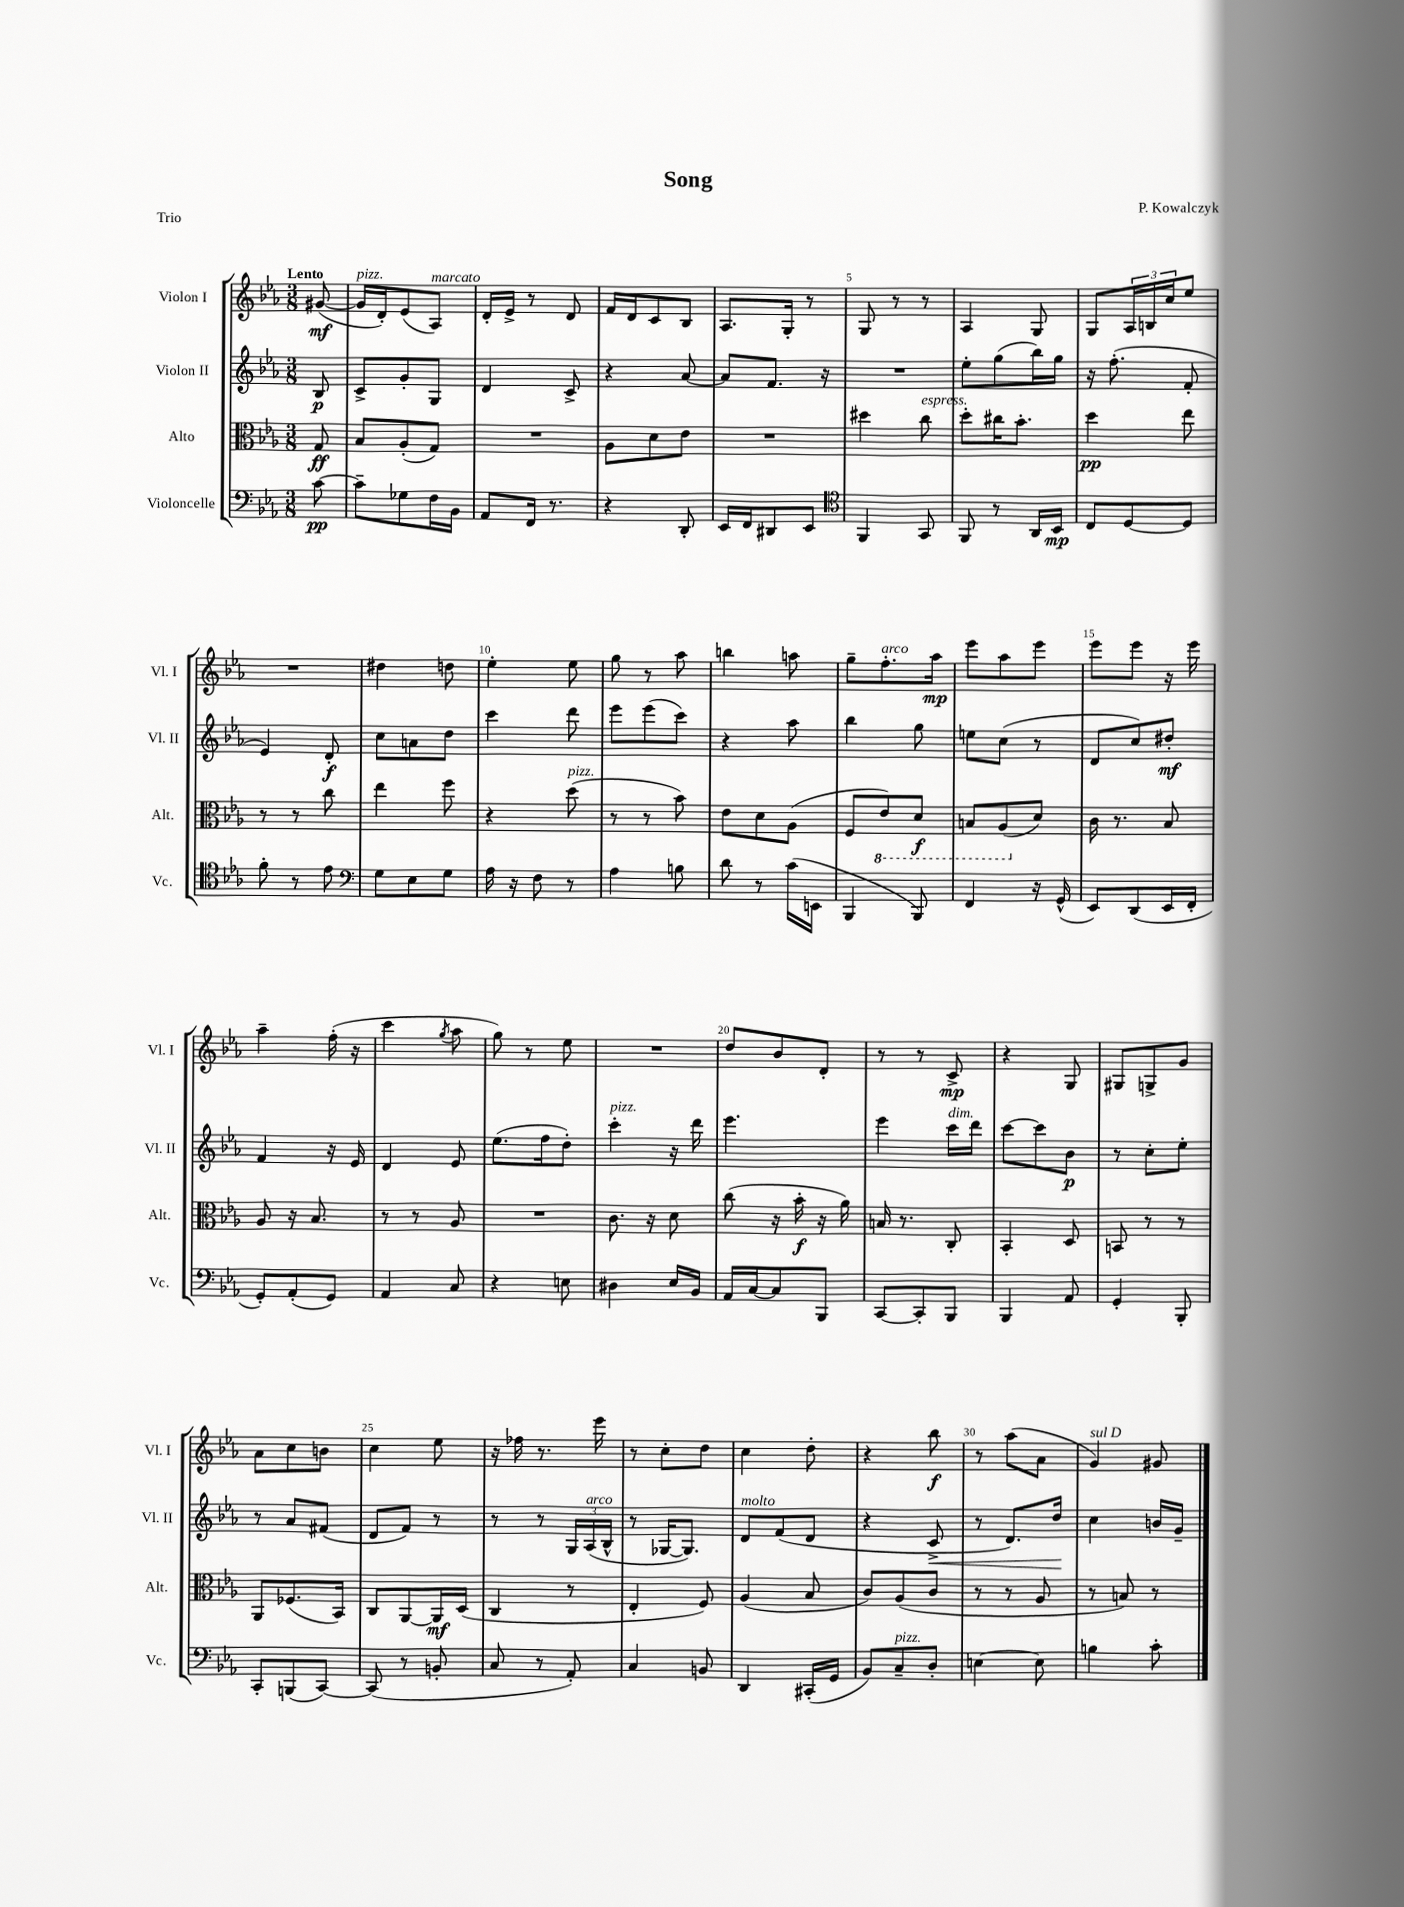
\header { title = "Song" composer = "P. Kowalczyk" piece = "Trio" }
<<
\new StaffGroup <<
\new Staff = "s0" \with { instrumentName = "Violon I" shortInstrumentName = "Vl. I" } {
    \clef treble \key ees \major \numericTimeSignature \time 3/8 \partial 8 \tempo "Lento"
    gis'8~\mf( |
    gis'16^\markup { \italic "pizz." } d'16-.) ees'8( aes8^\markup { \italic "marcato" }) |
    d'16-. ees'16-> r8 d'8 |
    f'16 d'16 c'8 bes8 |
    aes8. g16-. r8 |
    g8 r8 r8 |
    aes4 g8 |
    g8 \tuplet 3/2 { aes16 b16 c''16 } ees''8 |
    R4. |
    dis''4 d''8 |
    ees''4-. ees''8 |
    g''8 r8 aes''8 |
    b''4 a''8 |
    g''8-- f''8.-.^\markup { \italic "arco" } aes''16\mp |
    ees'''8 aes''8 ees'''8 |
    ees'''8 ees'''8 r16 ees'''16 |
    aes''4-- f''16-.( r16 |
    c'''4 \acciaccatura { g''8 } aes''8 |
    g''8) r8 ees''8 |
    R4. |
    d''8 bes'8 d'8-. |
    r8 r8 c'8->\mp |
    r4 g8 |
    gis8 g8-> g'8 |
    aes'8 c''8 b'8 |
    c''4 ees''8 |
    r16 fes''16 r8. ees'''16 |
    r8 c''8-. d''8 |
    c''4 d''8-. |
    r4 bes''8\f |
    r8 aes''8( aes'8 |
    g'4^\markup { \italic "sul D" }) gis'8 \bar "|." |
}
\new Staff = "s1" \with { instrumentName = "Violon II" shortInstrumentName = "Vl. II" } {
    \clef treble \key ees \major \numericTimeSignature \time 3/8 \partial 8
    bes8\p |
    c'8-> g'8-. g8 |
    d'4 c'8-> |
    r4 aes'8~ |
    aes'8 f'8. r16 |
    R4. |
    ees''8-. g''8( bes''16) g''16 |
    r16 f''8.-.( f'8-. |
    ees'4) d'8-.\f |
    c''8 a'8 d''8 |
    c'''4 d'''8 |
    ees'''8 ees'''8( c'''8) |
    r4 aes''8 |
    bes''4 g''8 |
    e''8 c''8( r8 |
    d'8 c''8) dis''8-.\mf |
    f'4 r16 ees'16 |
    d'4 ees'8 |
    ees''8.( f''16 d''8-.) |
    c'''4-.^\markup { \italic "pizz." } r16 d'''16 |
    ees'''4. |
    ees'''4 c'''16^\markup { \italic "dim." } d'''16 |
    c'''8~ c'''8 bes'8\p |
    r8 c''8-. ees''8-. |
    r8 aes'8 fis'8( |
    d'8 f'8) r8 |
    r8 r8 \tuplet 3/2 { g16 aes16^\markup { \italic "arco" }( bes16-^ } |
    r8 ges16~ ges8.) |
    d'8^\markup { \italic "molto" } f'8( d'8 |
    r4 c'8->\< |
    r8 d'8.) d''16\! |
    c''4 b'16 g'16-- \bar "|." |
}
\new Staff = "s2" \with { instrumentName = "Alto" shortInstrumentName = "Alt." } {
    \clef alto \key ees \major \numericTimeSignature \time 3/8 \partial 8
    g8\ff |
    bes8 aes8-.( g8) |
    R4. |
    aes8 d'8 ees'8 |
    R4. |
    dis''4 c''8^\markup { \italic "espress." } |
    d''8-. cis''16 bes'8.-. |
    d''4\pp ees''8 |
    r8 r8 c''8 |
    ees''4 f''8 |
    r4 d''8^\markup { \italic "pizz." }( |
    r8 r8 bes'8) |
    ees'8 d'8 aes8( |
    f8 \ottava #-1 ees8) d8\f |
    b,8 aes,8( \ottava #0 d'8) |
    c'16 r8. bes8 |
    aes8 r16 bes8. |
    r8 r8 aes8 |
    R4. |
    c'8. r16 d'8 |
    c''8( r16 bes'16-.\f r16 aes'16) |
    b16 r8. c8-. |
    bes,4-. d8 |
    b,8 r8 r8 |
    aes,8 fes8.( bes,16) |
    c8 aes,8~ aes,16\mf d16( |
    c4 r8 |
    ees4-. f8) |
    aes4( bes8 |
    c'8) aes8( c'8 |
    r8 r8 aes8 |
    r8 b8) r8 \bar "|." |
}
\new Staff = "s3" \with { instrumentName = "Violoncelle" shortInstrumentName = "Vc." } {
    \clef bass \key ees \major \numericTimeSignature \time 3/8 \partial 8
    c'8~\pp |
    c'8-- ges8 f16 bes,16 |
    aes,8 f,16 r8. |
    r4 d,8-. |
    ees,16 f,16 dis,8 ees,8 |
    \clef tenor f,4 g,8 |
    f,8 r8 aes,16 bes,16\mp |
    c8 d8~ d8 |
    f'8-. r8 ees'8 |
    \clef bass g8 ees8 g8 |
    aes16 r16 f8 r8 |
    aes4 b8 |
    d'8 r8 c'16( e,16 |
    bes,,4 bes,,8) |
    f,4 r16 g,16-^( |
    ees,8) d,8( ees,16 f,16-. |
    g,8-.) aes,8-.( g,8) |
    aes,4 c8 |
    r4 e8 |
    dis4 ees16 bes,16 |
    aes,16 c16~ c8 bes,,8 |
    c,8~ c,8-. bes,,8 |
    bes,,4 aes,8 |
    g,4-. bes,,8-. |
    c,8-. b,,8( c,8~) |
    c,8( r8 b,8-. |
    c8 r8 aes,8-.) |
    c4 b,8 |
    d,4 cis,16-.( g,16 |
    bes,8) c8--^\markup { \italic "pizz." } d8-. |
    e4~ e8 |
    b4 c'8-. \bar "|." |
}
>>
>>
\layout { \context { \Score \override BarNumber.break-visibility = ##(#f #t #t) barNumberVisibility = #(every-nth-bar-number-visible 5) } }
